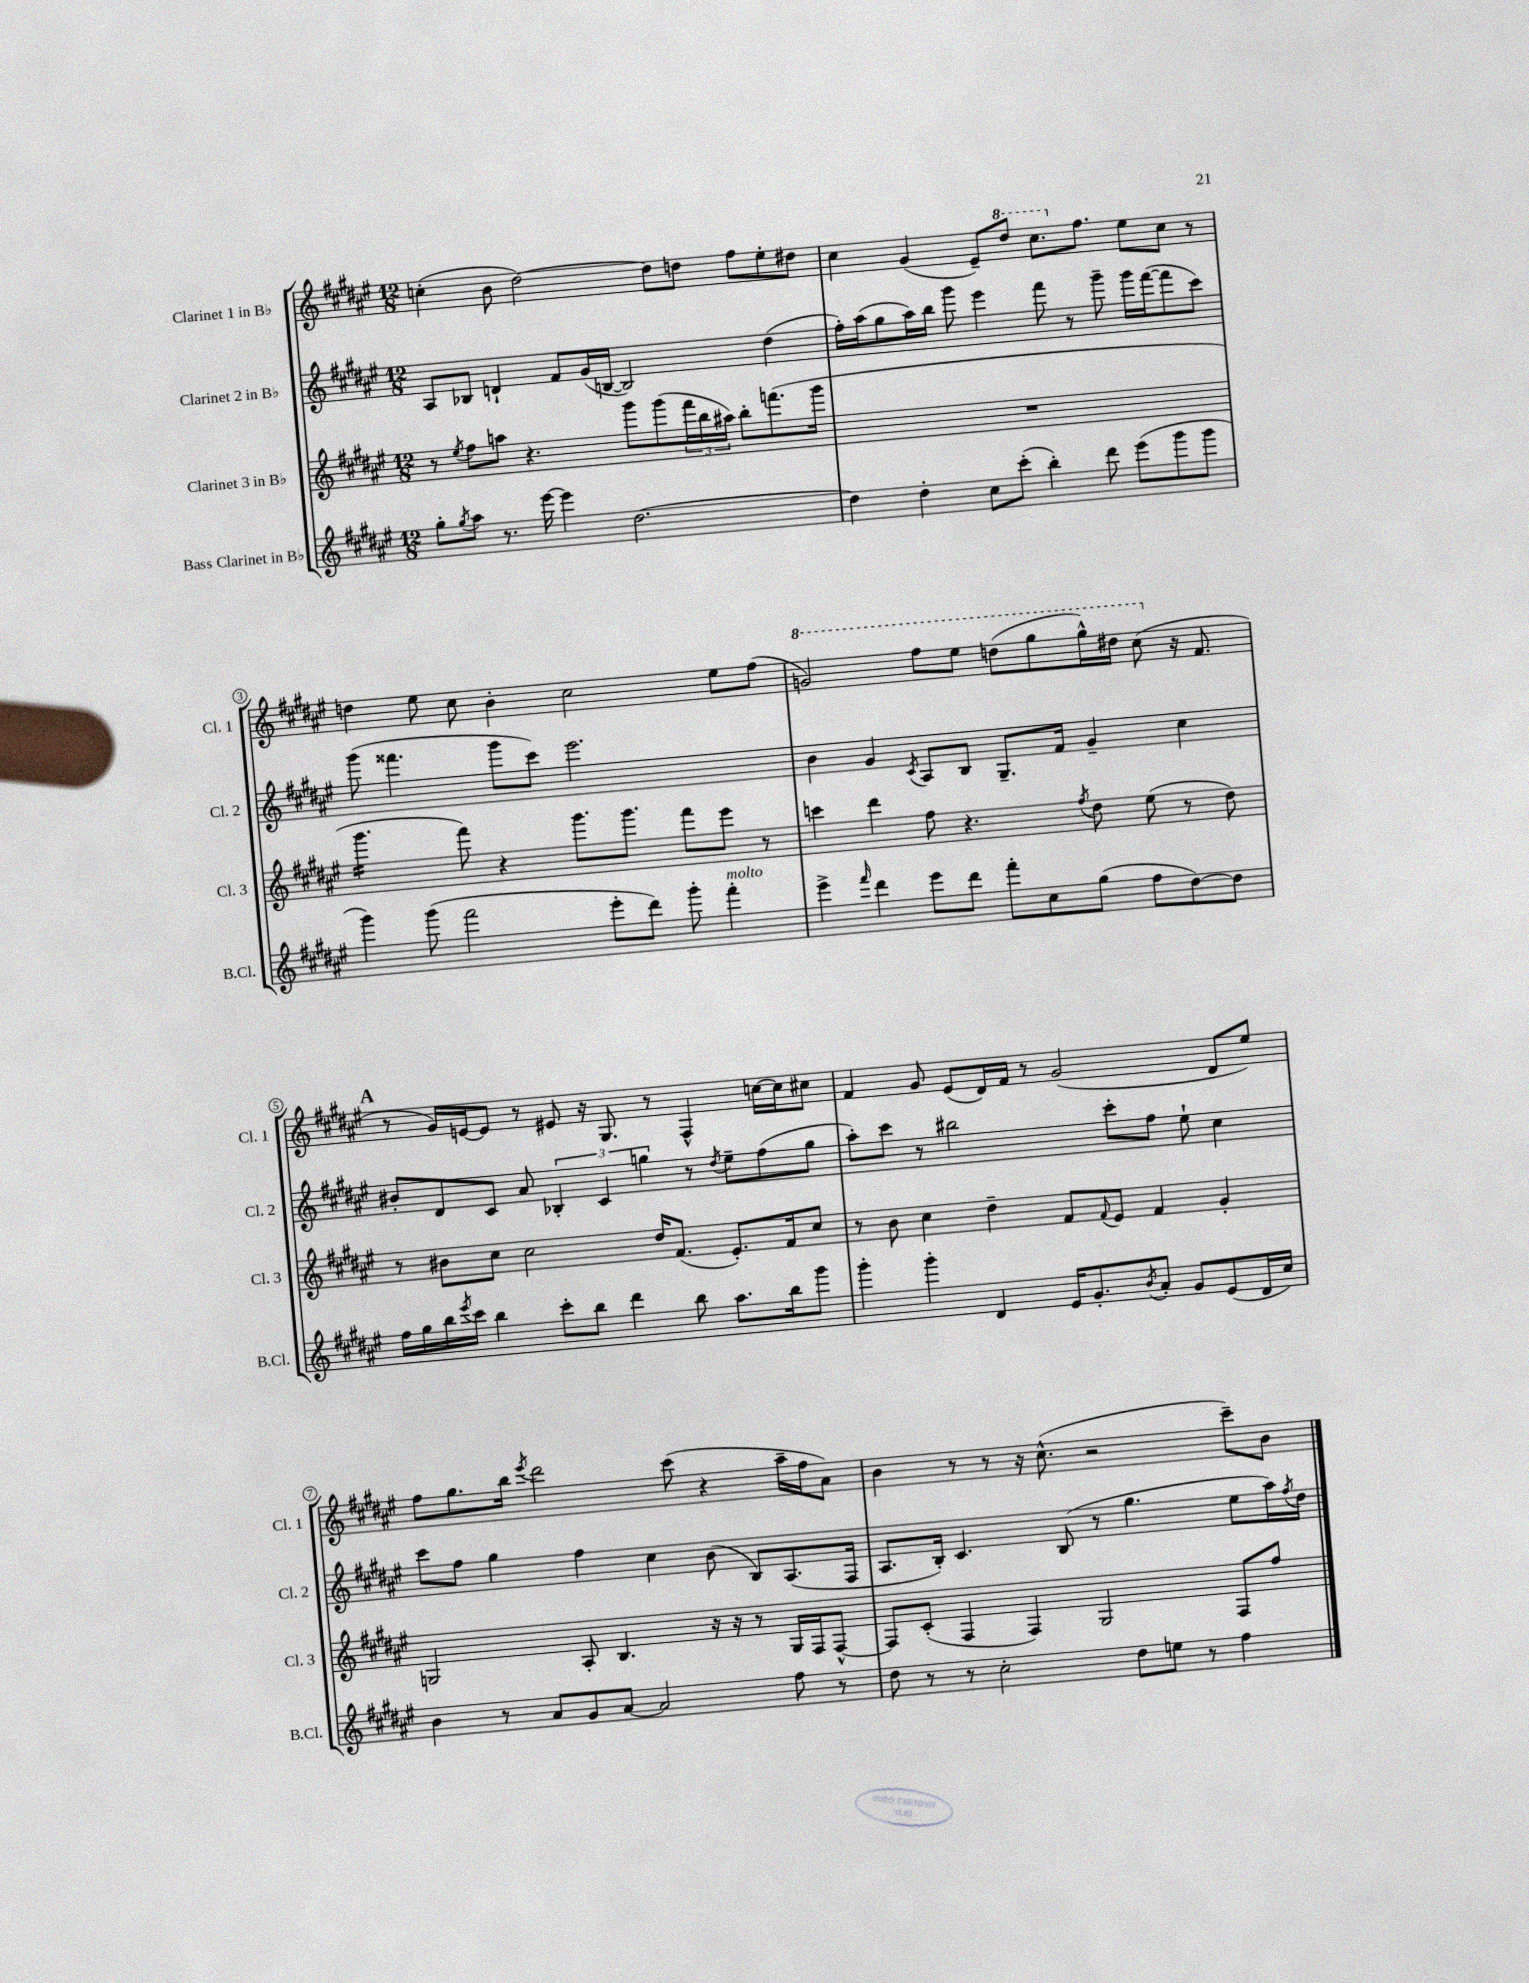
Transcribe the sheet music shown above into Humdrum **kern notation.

**kern	**kern	**kern	**kern
*staff4	*staff3	*staff2	*staff1
*clefG2	*clefG2	*clefG2	*clefG2
*k[f#c#g#d#a#e#]	*k[f#c#g#d#a#e#]	*k[f#c#g#d#a#e#]	*k[f#c#g#d#a#e#]
*M12/8	*M12/8	*M12/8	*M12/8
8gg#'\L	8r	8A#/L	(4cc'\
8qgg#/	8qee#/	.	.
8aa#\J	8ff#\L	8B-/J	.
8.r	8aa\J	4d`/	8b\
.	4.r	.	[2dd#\)
[16eee#\	.	.	.
4eee#\]	.	8f#/L	.
.	.	(16g#/L	.
.	.	[16B/JJ	.
[2.dd#\	8ggg#\L	2B/])	.
.	(8ggg#\	.	8dd#\]L
.	24fff#\L	.	8dd\J
.	24bb\	.	.
.	24aa#\JJ)	.	.
.	8bb'\L	.	8ff#\L
.	(8.fff\	(4dd#\	8ee#'\
.	.	.	8dd#\J
.	16ggg#\Jk	.	.
=	=	=	=
4dd#\]	1.r	16ff#'\LL)	4cc#\
.	.	(16aa#\J	.
.	.	8gg#\	.
4dd#'\	.	16aa#\L)	(4g#/
.	.	16bb\JJ	.
.	.	8ggg#\	.
8cc#\L	.	4eee#\	8e#~/L)
(8ccc#'\J	.	.	8ddd#/J
4bb'\)	.	8fff#\	8.ccc#\L
.	.	8r	.
.	.	.	8.ff#\J
8ddd#\	.	8ggg#~\	.
(8eee#\L	.	16ggg#\LL	8ee#\L
.	.	([16fff#\J	.
8ggg#\	.	8fff#\]	8cc#\J
8ggg#\J	.	8ccc#\J)	8r
=	=	=	=
4ggg#\)	4.ggg#\	(8ggg#\	4dd\
.	.	4.fff##\	.
(8ggg#\	.	.	8ee#\
2fff#\	8fff#\)	.	8cc#\
.	4r	8ggg#\L	4b'\
.	.	8ccc#\J)	.
.	8.ggg#\L	2.eee#\	2cc#\
8eee#'\L	.	.	.
.	8.ggg#\J	.	.
8ddd#\J)	.	.	.
8ggg#'\	8fff#\L	.	.
4fff#'\	8eee#\J	.	8ee#\L
.	8r	.	(8ff#\J
=	=	=	=
4eee#^\	4ccc\	4b\	2gg/)
16qqfff#/	.	.	.
4ddd#\	4ddd#\	4g#/	.
.	.	8qc#/	.
8eee#\L	8ff#\	8A#/L	8fff#\L
8ddd#\J	4.r	8B/J	8eee#\J
8fff#'\L	.	8.G#~/L	(8ddd\L
8cc#\	.	.	8ggg#\
.	.	16f#/Jk	.
.	8qff#/	.	.
(8gg#\J	8dd#\	4g#~/	16ggg#^^\L)
.	.	.	16ddd#\JJ
8ff#\L	(8ee#\	.	(8ccc#\
[8dd#\)	8r	4cc#\	16r
.	.	.	8.f#/
8dd#\]J	8dd#\)	.	.
=	=	=	=
16ff#\LL	8r	8b#'/L	8r
16gg#\	.	.	.
16bb\	8b#\L	8d#/	16g#/LL)
8qeee#/	.	.	.
16ccc#\JJ	.	.	[16e/J
4bb\	8cc#\J	8c#/J	8e/]J
.	2cc#\	8a#/	8r
8ccc#'\L	.	6B-'/	8e#/
8bb\J	.	.	16r
.	.	6c#/	.
.	.	.	8.G#/
4ddd#\	.	.	.
.	.	6gg\	.
.	16dd#/LK	.	8r
.	(8.f#/J	.	.
8bb\	.	8r	4F#^^/
.	.	8qdd#/	.
8.aa#\L	8.e#'/L)	8ee#~\L	.
.	.	(8ff#\	[16cc\LL
16bb\k	16f#/k	.	16cc\]J
8ggg#\J	8cc#/J	8gg\J	8cc#\J
=	=	=	=
4ggg#'\	8r	8aa#'\L)	4f#/
.	8b\	8ccc#\J	.
4ggg#'\	4cc#\	8r	8g#/
.	.	2bb#\	(8e#/L
4d#/	4dd#~\	.	16d#/L)
.	.	.	16f#/JJ
.	.	.	8r
16e#/LK	8f#/L	.	(2g#/
8.g#'/	.	.	.
.	8qqf#/	.	.
.	8e#/J	8ccc#'\L	.
8qb/	.	.	.
8a#'/J	4f#/	8ff#\J	.
8g#/L	.	8ee#`\	.
(8e#/	4g#'/	4cc#\	8d#/L
16d#/L	.	.	8ee#/J)
16cc#/JJ)	.	.	.
=	=	=	=
4b\	2G/	8ccc#\L	8ff#\L
.	.	8ff#\J	8.gg#\
8r	.	4gg#\	.
.	.	.	16bb\Jk
.	.	.	8qeee#/
8a#/L	.	.	2ddd#\
8g#/	8A#'/	4ff#\	.
[8a#/J	4.B/	.	.
2a#/]	.	4cc#\	.
.	.	.	(8ccc#\
.	16r	(8b\	4r
.	16r	.	.
.	8r	8B/L)	.
8ff#\	16G/LL	(8.A#/	16aa#~\LL
.	16F#/J	.	16ff#\J
8r	[8F#^^/J	.	8a#\J)
.	.	16F#/Jk	.
=	=	=	=
8dd#\	8F#/]L	8.A#/L	4b\
8r	(8c#'/J	.	.
.	.	16B'/Jk)	.
8r	4F#/	4.c#/	8r
2cc#'\	.	.	8r
.	4F#/)	.	16r
.	.	.	(8.cc#^^\
.	.	(8B/	.
.	2G#/	8r	2r
8dd#\L	.	4.gg#\	.
8ee\J	.	.	.
8r	.	.	.
4ff#\	8F#/L	8ee#\L	8ccc#~\L)
.	8ff#/J	16aa#\L)	8b\J
.	.	8qff#/	.
.	.	16dd#\JJ	.
==	==	==	==
*-	*-	*-	*-
